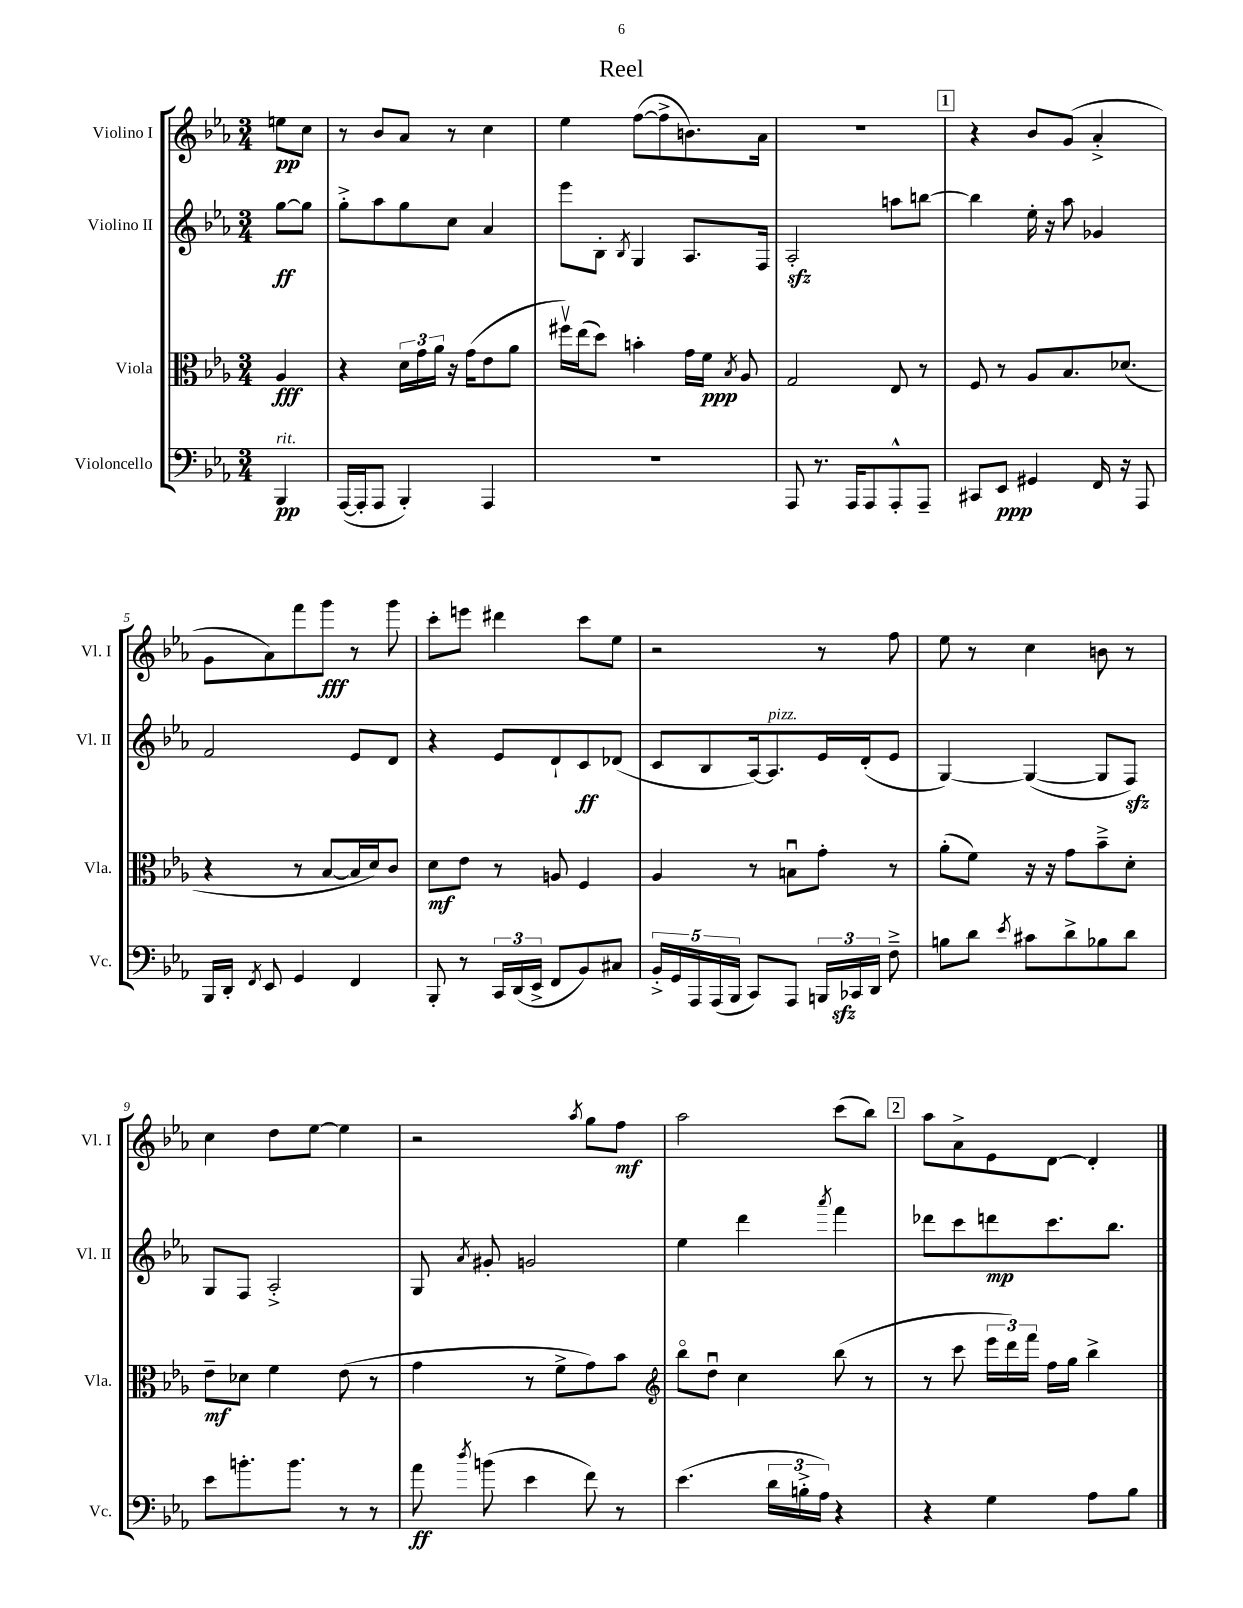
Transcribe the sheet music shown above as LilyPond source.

\header { title = "Reel" }
<<
\new StaffGroup <<
\new Staff = "s0" \with { instrumentName = "Violino I" shortInstrumentName = "Vl. I" } {
    \clef treble \key ees \major \numericTimeSignature \time 3/4 \partial 4
    \autoBeamOff e''8[\pp c''8] |
    r8 bes'8[ aes'8] r8 c''4 |
    ees''4 f''8[~( f''8-> b'8.) aes'16] |
    R2. |
    \mark \markup { \box "1" } r4 bes'8[ g'8]( aes'4-.-> |
    g'8[ aes'8) f'''8 g'''8]\fff r8 g'''8 |
    c'''8[-. e'''8] dis'''4 c'''8[ ees''8] |
    r2 r8 f''8 |
    ees''8 r8 c''4 b'8 r8 |
    c''4 d''8[ ees''8]~ ees''4 |
    r2 \acciaccatura { aes''8 } g''8[ f''8]\mf |
    aes''2 c'''8[( bes''8]) |
    \mark \markup { \box "2" } aes''8[ aes'8-> ees'8 d'8]~ d'4-. \bar "|." |
}
\new Staff = "s1" \with { instrumentName = "Violino II" shortInstrumentName = "Vl. II" } {
    \clef treble \key ees \major \numericTimeSignature \time 3/4 \partial 4
    \autoBeamOff g''8[~\ff g''8] |
    g''8[-.-> aes''8 g''8 c''8] aes'4 |
    ees'''8[ bes8]-. \acciaccatura { bes8 } g4 aes8.[ f16] |
    aes2-.\sfz a''8[ b''8]~ |
    \mark \markup { \box "1" } b''4 ees''16-. r16 aes''8 ges'4 |
    f'2 ees'8[ d'8] |
    r4 ees'8[ d'8-! c'8\ff des'8]( |
    c'8[ bes8 aes16~) aes8.^\markup { \italic "pizz." } ees'16 d'16-.( ees'8] |
    g4~) g4~( g8[ f8]\sfz) |
    g8[ f8] aes2-.-> |
    g8 \acciaccatura { aes'8 } gis'8-. g'2 |
    ees''4 d'''4 \acciaccatura { aes'''8 } f'''4 |
    \mark \markup { \box "2" } des'''8[ c'''8 d'''8\mp c'''8. bes''8.] \bar "|." |
}
\new Staff = "s2" \with { instrumentName = "Viola" shortInstrumentName = "Vla." } {
    \clef alto \key ees \major \numericTimeSignature \time 3/4 \partial 4
    \autoBeamOff aes4\fff |
    r4 \tuplet 3/2 { d'16[ g'16 aes'16] } r16 g'16[( ees'8 aes'8] |
    fis''16[\upbow) ees''16( d''8]) b'4-. g'16[ f'16]\ppp \acciaccatura { bes8 } aes8 |
    g2 ees8 r8 |
    \mark \markup { \box "1" } f8 r8 aes8[ bes8. des'8.]( |
    r4 r8 bes8[~ bes16 d'16) c'8] |
    d'8[\mf ees'8] r8 a8 f4 |
    aes4 r8 b8[\downbow g'8]-. r8 |
    aes'8[-.( f'8]) r16 r16 g'8[ bes'8---> d'8]-. |
    ees'8[--\mf des'8] f'4 ees'8( r8 |
    g'4 r8 f'8[-> g'8) bes'8] |
    \clef treble bes''8[\flageolet d''8]\downbow c''4 bes''8( r8 |
    \mark \markup { \box "2" } r8 c'''8 \tuplet 3/2 { ees'''16[ d'''16) f'''16] } f''16[ g''16] bes''4-> \bar "|." |
}
\new Staff = "s3" \with { instrumentName = "Violoncello" shortInstrumentName = "Vc." } {
    \clef bass \key ees \major \numericTimeSignature \time 3/4 \partial 4
    \autoBeamOff bes,,4\pp^\markup { \italic "rit." } |
    aes,,16[~( aes,,16-. aes,,8] bes,,4-.) aes,,4 |
    R2. |
    aes,,8 r8. aes,,16[ aes,,8 aes,,8-.-^ aes,,8]-- |
    \mark \markup { \box "1" } cis,8[ ees,8]\ppp gis,4 f,16 r16 aes,,8 |
    bes,,16[ d,16]-. \acciaccatura { f,8 } ees,8 g,4 f,4 |
    bes,,8-. r8 \tuplet 3/2 { c,16[ d,16( ees,16]-> } f,8[ bes,8) cis8] |
    \tuplet 5/4 { bes,16[-.-> g,16 aes,,16 aes,,16( bes,,16] } c,8[) aes,,8] \tuplet 3/2 { b,,16[ ces,16\sfz d,16] } f8---> |
    b8[ d'8] \acciaccatura { ees'8 } cis'8[ d'8-> bes8 d'8] |
    ees'8[ b'8.-. b'8.] r8 r8 |
    aes'8\ff \acciaccatura { d''8 } b'8( ees'4 f'8) r8 |
    ees'4.( \tuplet 3/2 { d'16[ b16-.-> aes16]) } r4 |
    \mark \markup { \box "2" } r4 g4 aes8[ bes8] \bar "|." |
}
>>
>>
